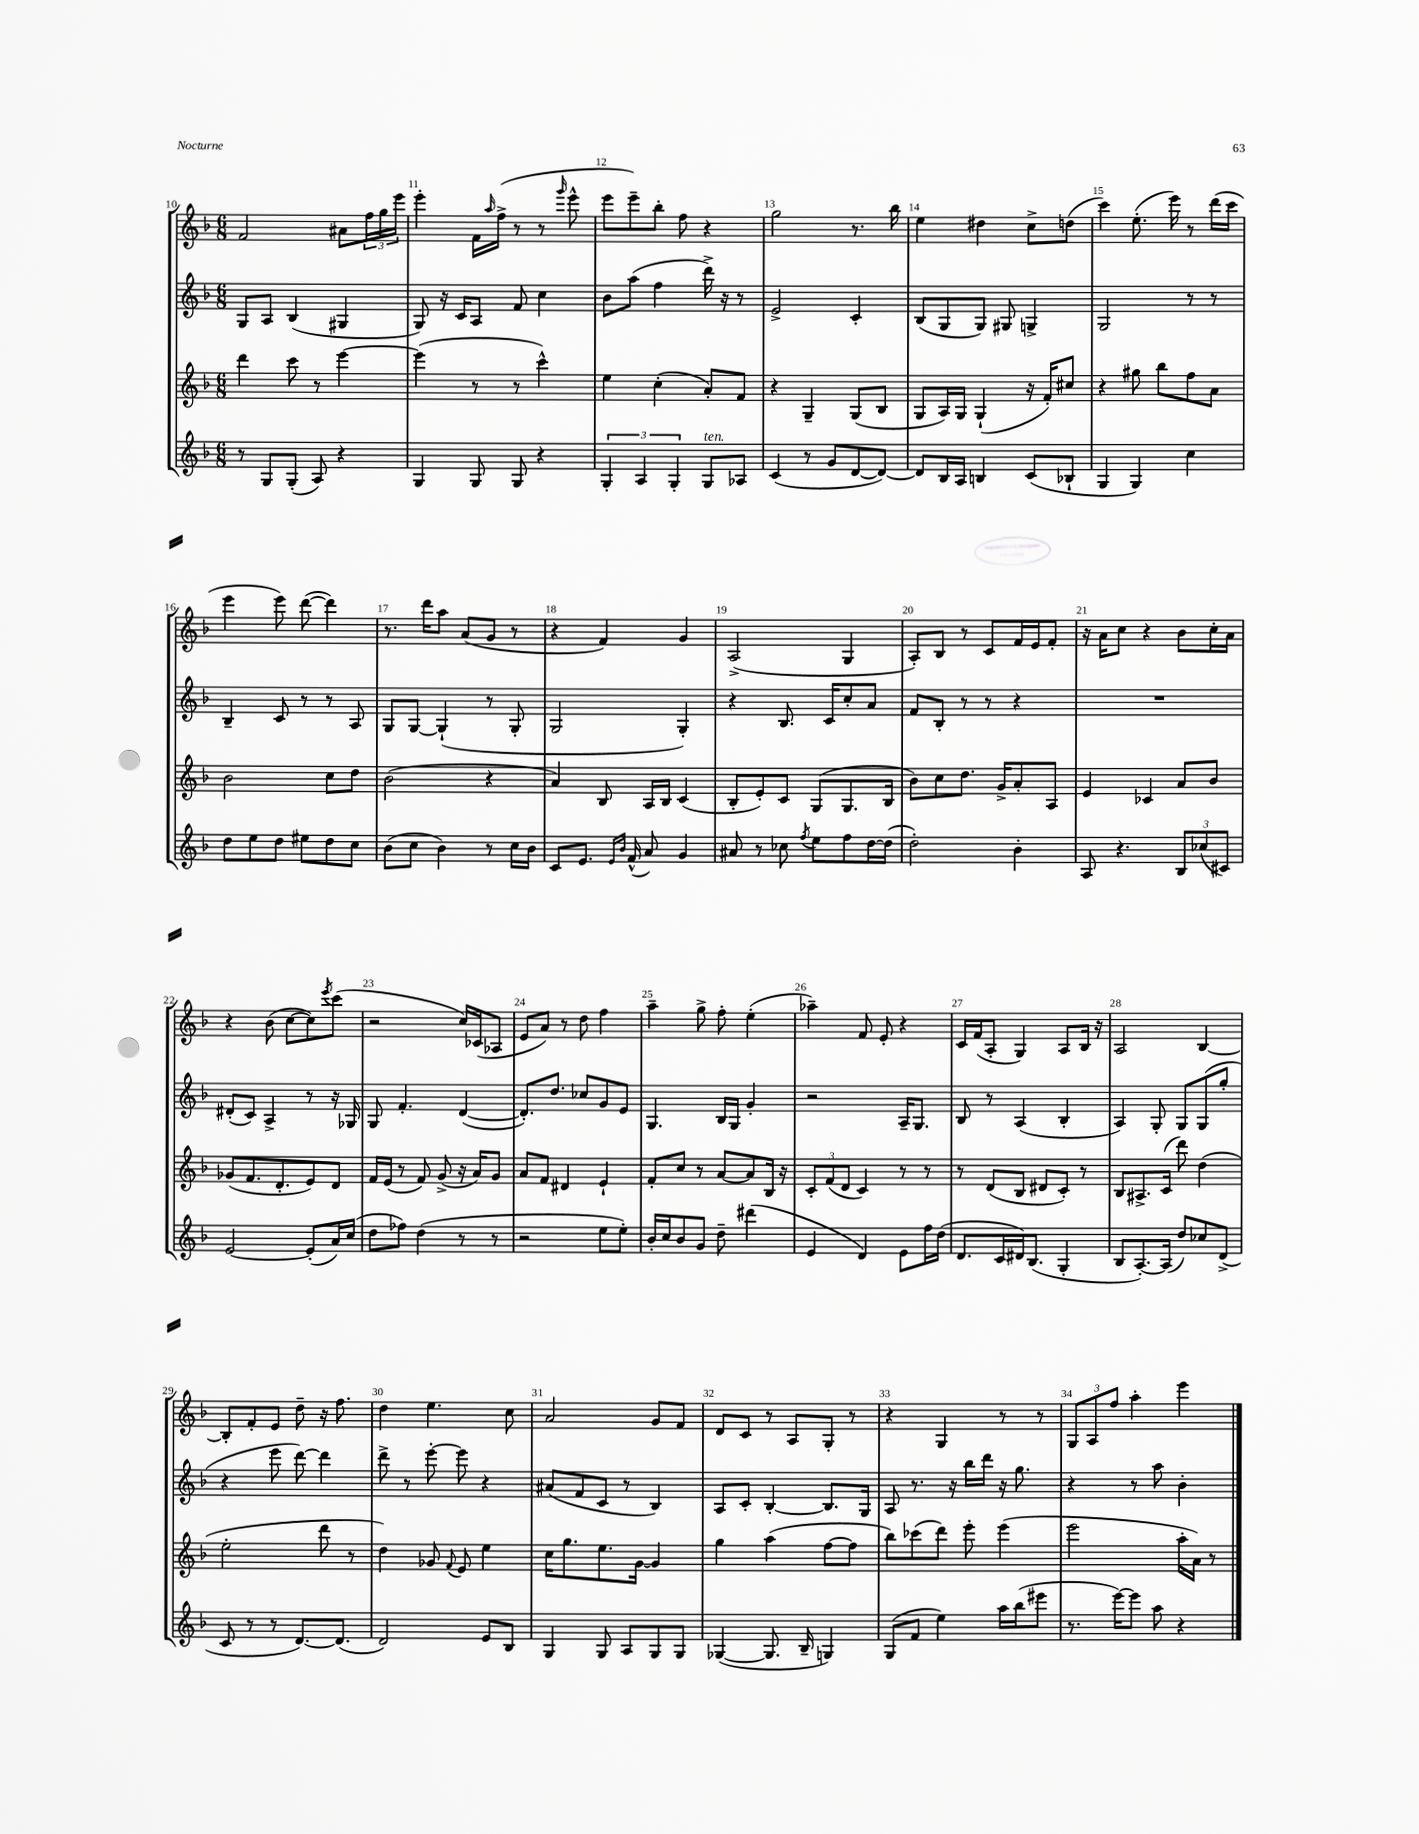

**kern	**kern	**kern	**kern
*part4	*part3	*part2	*part1
*staff4	*staff3	*staff2	*staff1
*clefG2	*clefG2	*clefG2	*clefG2
*k[b-]	*k[b-]	*k[b-]	*k[b-]
*M6/8	*M6/8	*M6/8	*M6/8
=10	=10	=10	=10
8r	4ddd\	8G/L	2f/
8G/L	.	8A/J	.
(8G'/J	8ccc\	(4B-/	.
8A/)	8r	.	.
4r	[4eee\	4G#X/	8a#X\L
.	.	.	24ff\L
.	.	.	24gg\
.	.	.	24eee\JJ
=11	=11	=11	=11
4G/	(4eee\]	8G/)	4eee'\
.	.	16r	.
.	.	16c/KL	.
8G/	8r	8A/J	16f\LL
.	.	.	16qqaa/
.	.	.	(16ff^\JJ
8G/	8r	8f/	8r
4r	4ccc^^\)	4cc\	8r
.	.	.	16qqggg/
.	.	.	8eee^^\
=12	=12	=12	=12
6G'/	4ee\	8b-\L	8eee\L
.	.	(8aa\J	8eee~\)
6A/	.	.	.
.	(4cc'\	4ff\	8bb-'\J
6G'/	.	.	.
.	.	.	8ff\
!LO:TX:a:i:t=ten.	!	!	!
8G/L	8a'/L)	16ddd^\)	4r
.	.	16r	.
8A-X/J	8f/J	8r	.
=13	=13	=13	=13
(4c/	4r	2e^/	2gg\
8r	4G~/	.	.
8g/L	.	.	.
[8d/	(8G/L	4c'/	8.r
8d/J_)	8B-/J	.	.
.	.	.	16bb-\
=14	=14	=14	=14
8d/L]	8G/L	(8B-/L	4ee\
16B-/L	16A/L)	8G/	.
16A/JJ	16G/JJ	.	.
4Bn/	(4G`/	8G/J)	4dd#X\
.	.	8G#X/	.
(8c/L	16r	4Gn^/	8cc^\L
.	16f'/KL)	.	.
8B-X`/J	8cc#X/J	.	(8ddn\J
=15	=15	=15	=15
4G/	4r	2G/	4ccc\)
4G/)	8gg#X\	.	(8.ee'\
.	8bb-\L	.	.
.	.	.	16eee\)
4cc\	8ff\	8r	8r
.	8a\J	8r	(16ddd\LL
.	.	.	16ccc\JJ
!!LO:LB:g=z
=16	=16	=16	=16
8dd\L	2b-\	4B-~/	4eee\
8ee\	.	.	.
8dd\J	.	8c/	8eee\)
8ee#X\L	.	8r	([8ddd\
8dd\	8cc\L	8r	4ddd\])
8cc\J	8dd\J	8A/	.
=17	=17	=17	=17
(8b-\L	(2b-\	8G/L	8.r
8cc\J	.	[8G/J	.
.	.	.	16ddd\KL
4b-\)	.	(4G`/]	8aa\J
.	.	.	(8a/L
8r	4r	8r	8g/J
16cc\LL	.	8G'/	8r
16b-\JJ	.	.	.
=18	=18	=18	=18
8c/L	4a/)	2G/	4r
8.e/J	.	.	.
.	8B-/	.	4f/)
16qqe/LL	.	.	.
16qqb-/JJ	.	.	.
(16f^^/	.	.	.
8a/)	16A/LL	.	.
.	16B-/JJ	.	.
4g/	(4c/	4G'/)	4g/
=19	=19	=19	=19
8a#X/	8B-'/L	4r	(2A^/
8r	8e'/)	.	.
8cc-X\	8c/J	8.B-/	.
8qff/	.	.	.
8ee\L	(8G/L	.	.
.	.	16c/KL	.
8ff\	8.G/	8cc'/	4G/
[16dd\L	.	8a/J	.
(16dd\JJ]	16B-/Jk	.	.
=20	=20	=20	=20
2dd'\)	8b-\L)	8f/L	8A'/L)
.	8cc\	8B-'/J	8B-/J
.	8.dd\J	8r	8r
.	.	8r	8c/L
.	16g^/KL	.	.
4b-'\	8a'/	4r	16f/L
.	.	.	16e/J
.	8A/J	.	8f'/J
=21	=21	=21	=21
8A/	4e/	2.r	16r
.	.	.	16a\KL
4.r	.	.	8cc\J
.	4c-X/	.	4r
12B-/L	8a/L	.	8b-\L
(12cc-X/	.	.	.
.	8b-/J	.	16cc'\L
12c#X/J)	.	.	.
.	.	.	16a\JJ
!!LO:LB:g=z
=22	=22	=22	=22
[2e/	(8g-X/L	(8d#X'/L	4r
.	8.f/	8c/J)	.
.	.	4A^/	(8b-\
.	8.d'/	.	.
.	.	.	[8cc\L
(8e'/L]	8e/)	8r	8cc\])
.	.	.	8qeee/
16a/L)	8d/J	16r	(8ccc\J
(16cc/JJ	.	16G-X/	.
=23	=23	=23	=23
8dd\L	16f/LL	8G/	2r
.	(16e/JJ	.	.
8ff-X\J)	8r	4.f'/	.
(4dd\	8f/)	.	.
.	(8g^/	.	.
8r	16r	([4d/	16cc/LL)
.	16a/KL)	.	(16c-X/J
8r	8g/J	.	8A-X/J
=24	=24	=24	=24
2r	8a/L	8.d'/L])	8e/L
.	8f/J	.	8a/J)
.	.	8.dd/J	.
.	4d#X/	.	8r
.	.	8cc-X/L	8dd\
8ee\L	4e`/	8g/	4ff\
8ee'\J)	.	8e/J	.
=25	=25	=25	=25
16b-'/LL	8f'/L	4.G/	4aa~\
16cc/J	.	.	.
8b-/	8cc/J	.	.
8g/J	8r	.	8gg^\
8dd~\	[8a/L	16B-/LL	8ff'\
.	.	16G/JJ	.
(4ddd#X\	8a/]	4g'/	(4ee'\
.	16B-/Jk	.	.
.	16r	.	.
=26	=26	=26	=26
4e/	12c'/L	2r	4aa-X~\)
.	(12f/	.	.
.	12d/J	.	.
4d/)	4c/)	.	8f/
.	.	.	8e'/
8e\L	8r	16A~/KL	4r
.	.	8.G/J	.
16ff\L	8r	.	.
(16dd\JJ	.	.	.
=27	=27	=27	=27
8.d/L	8r	8B-/	16c/LL
.	.	.	(16f/J
.	(8d/L	8r	8A'/J
16c/L	.	.	.
16d#X/J)	8B-/J	(4A/	4G/)
(8.B-/J	.	.	.
.	8d#X/L	.	.
4G'/	8c'/J)	4B-'/	8A/L
.	8r	.	16B-/Jk
.	.	.	16r
=28	=28	=28	=28
8B-/L	8B-/L	4A/)	2A/
[8.A'/)	8.A#X^/	.	.
.	.	8G'/	.
(16A/Jk]	(16c/Jk	.	.
8dd/L)	8ddd\)	8G/L	.
8cc-X/	(4dd\	(8G/	[4B-/
(8d^/J	.	8gg'/J	.
!!LO:LB:g=z
=29	=29	=29	=29
8c/	2ee'\	4r	8B-'/L]
8r	.	.	8f'/
8r	.	8eee\	8e/J
[8.d/L)	.	[8ddd\)	8dd~\
.	8ddd\	4ddd\]	16r
(8.d/J]	.	.	8.ff\
.	8r	.	.
=30	=30	=30	=30
2d/)	4dd\)	8ddd^\	4dd\
.	.	8r	.
.	8g-X/	[8eee'\	4.ee\
.	8qqf/	.	.
.	8e/	8eee\]	.
8e/L	4ee\	4r	.
8B-/J	.	.	8cc\
=31	=31	=31	=31
4G/	16cc\KL	(8a#X/L	2a/
.	8.gg\	.	.
.	.	8f/	.
8G/	8.ee\	8c/J	.
8A/L	.	8r	.
.	[16g\Jk	.	.
8G/	4g/]	4B-/)	8g/L
8G/J	.	.	8f/J
=32	=32	=32	=32
([4G-X/	4gg\	8A/L	8d/L
.	.	8c'/J	8c/J
8.G-/]	(4aa\	[4B-'/	8r
.	.	.	8A/L
16B-~/	.	.	.
4Gn/)	[8ff\L	8.B-/L]	8G'/J
.	8ff\J]	.	8r
.	.	16G/Jk	.
=33	=33	=33	=33
(8G/L	8bb-\L)	8A/	4r
8f/J	(8ccc-X\	8.r	.
4ee\)	8ddd\J)	.	4G/
.	.	16r	.
.	8eee'\	16bb-\LL	.
.	.	16ddd\JJ	.
16aa\LL	(4eee\	16r	8r
(16bb-\J	.	8.gg\	.
8eee#X\J	.	.	8r
=34	=34	=34	=34
8.r	2eee\	4r	12G/L
.	.	.	12A/
.	.	.	12ff/J
[16eee\KL)	.	.	.
8eee\J]	.	8r	4aa'\
8aa\	.	8aa\	.
4r	16aa'\LL	4b-'\	4eee\
.	16a\JJ)	.	.
.	8r	.	.
==	==	==	==
*-	*-	*-	*-
